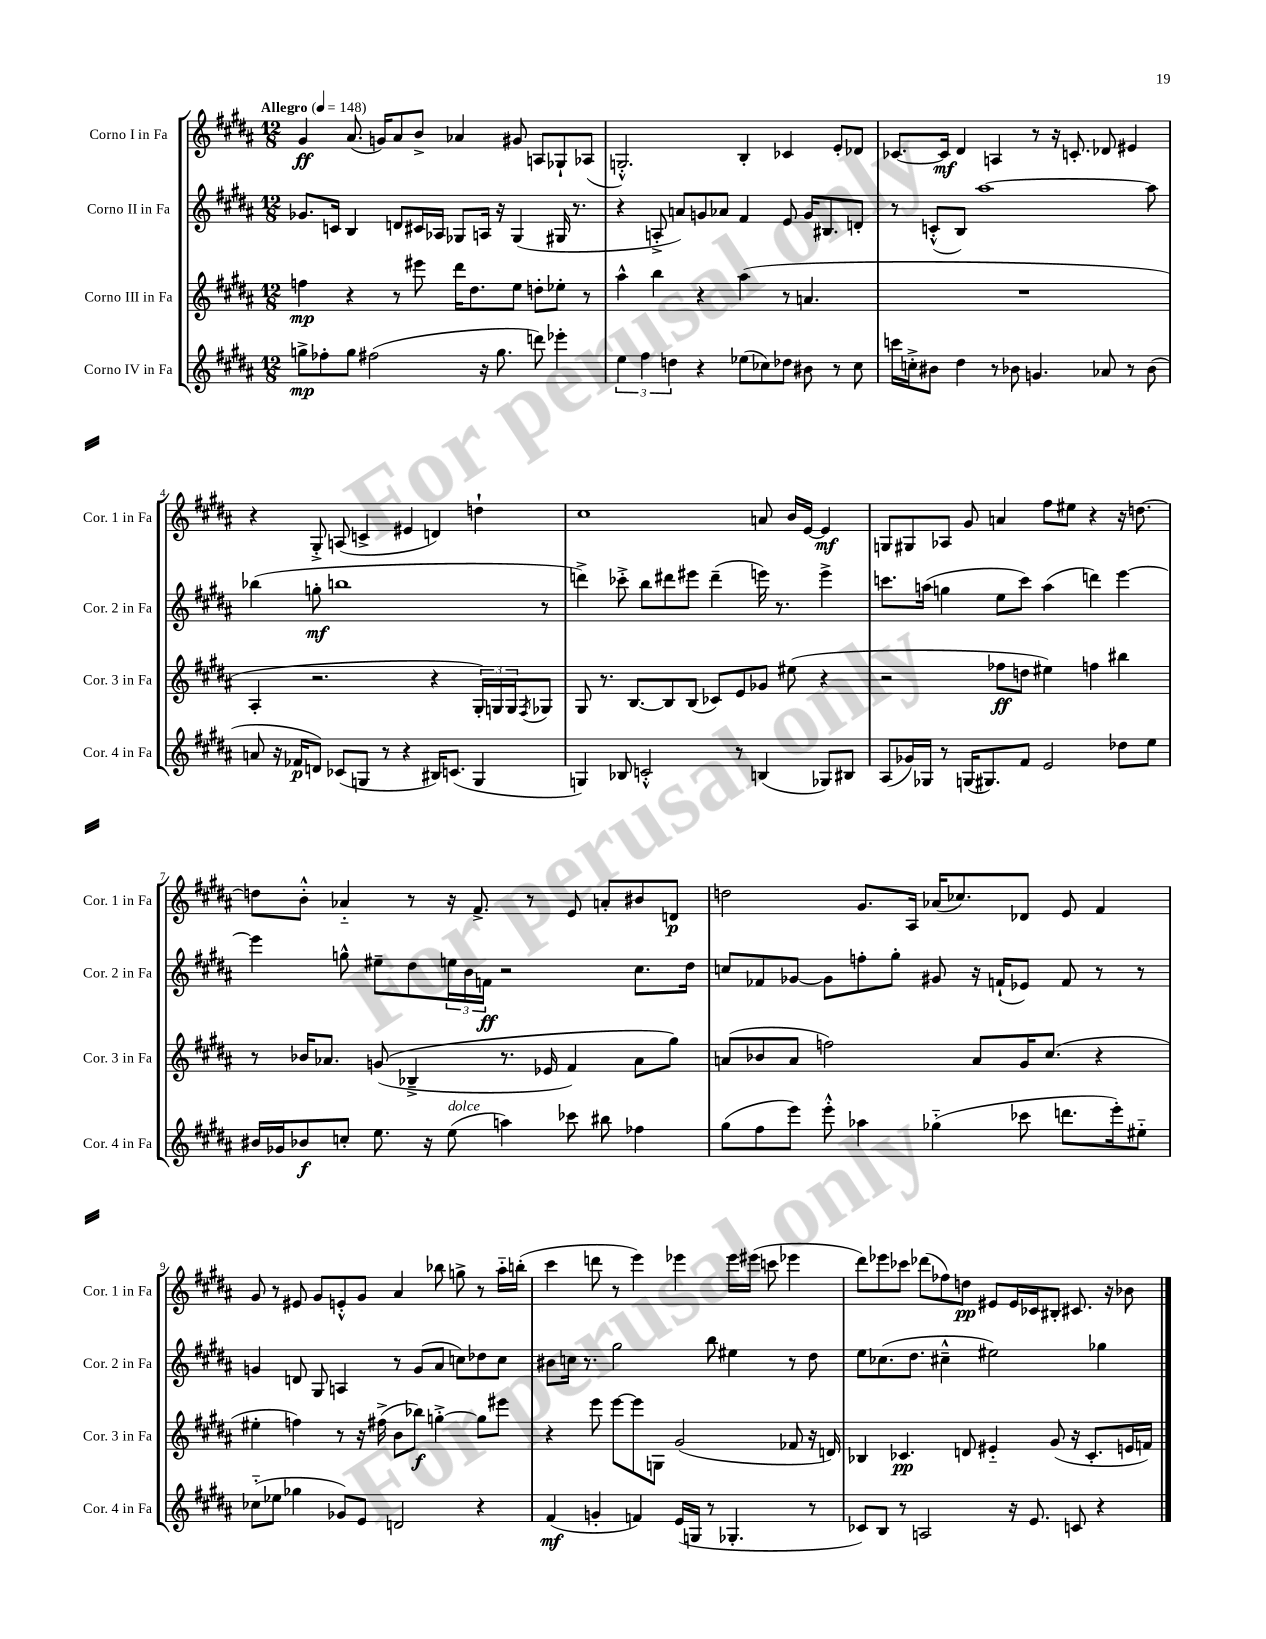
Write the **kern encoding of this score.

**kern	**kern	**kern	**kern
*staff4	*staff3	*staff2	*staff1
*clefG2	*clefG2	*clefG2	*clefG2
*k[f#c#g#d#a#]	*k[f#c#g#d#a#]	*k[f#c#g#d#a#]	*k[f#c#g#d#a#]
*M12/8	*M12/8	*M12/8	*M12/8
*MM148	*MM148	*MM148	*MM148
8gg^	4ff	8.g-	4g#
8ff-'	.	.	.
.	.	16c	.
8gg	4r	4B	(8.a#
(2ff#	.	.	.
.	.	.	16g)
.	8r	8d	8a#
.	8eee#	16c#	8b^
.	.	16A-	.
.	16ddd#	8G-	4a-
.	8.dd#	.	.
16r	.	16A	.
8.gg	.	16r	.
.	8ee	(4G-	8g#
8ddd)	8dd'	.	8A
4eee-'	8ee-'	16G#	8G-`
.	.	8.r	.
.	8r	.	(8A-
=	=	=	=
6ee	4aa#^^	4r	2.G'^^)
6ff#	.	.	.
.	4bb	8A'^	.
6dd	.	.	.
.	.	8a)	.
4r	4r	8g	.
.	.	8a-	.
(8ee-	(4aa#	4f#	4B'
8cc-)	.	.	.
8dd-	8r	8e	4c-
8b#	4.a	16g	.
.	.	8.B#	.
8r	.	.	8e'
8cc-	.	8d'	8d-
=	=	=	=
16ccc	1.r	8r	[8.c-
16cc'^	.	.	.
8b#	.	(8c'^^	.
.	.	.	16c-]
4dd#	.	8B)	4d#
.	.	[1aa#	.
8r	.	.	4A
8b-	.	.	.
4.g	.	.	8r
.	.	.	16r
.	.	.	8.c'
8a-	.	.	8d-
8r	.	.	4e#
(8b-	.	8aa#]	.
=	=	=	=
8a	4A#'	(4bb-	4r
16r	.	.	.
16f-	.	.	.
8d)	2.r	8gg'	8G#'^
(8c-	.	1bb	(8A
8G	.	.	4c^
8r	.	.	.
4r	.	.	4e#
16B#)	4r	.	4d)
(8.c	.	.	.
4G	24G#')	.	4dd`
.	24G	.	.
.	24G	.	.
.	8qF#	.	.
.	8G-	8r	.
=	=	=	=
4G)	8G#	4ddd^)	1cc#
.	8.r	.	.
8B-	.	8ccc-'^	.
.	[8.B	.	.
2c'^^	.	8bb	.
.	8B]	8ddd#	.
.	(8B	8eee#	.
.	8c-)	(4ddd#~	.
8r	8e	.	.
(4B	8g-	16eee)	8a
.	.	8.r	.
.	(8ee#	.	16b
.	.	.	[16e
8G-)	4r	4eee^	4e]
8B#	.	.	.
=	=	=	=
(8A#	2r	8.ccc	8G
16g-)	.	.	8G#
16G-	.	(16aa	.
8r	.	4gg	8A-
(16G	.	.	8g#
8.G#)	.	.	.
.	8ff-	8ee	4a
8f#	8dd	8ccc)	.
2e	4ee#)	(4aa	8ff#
.	.	.	8ee#
.	4ff	4ddd)	4r
8dd-	4bb#	[4eee	16r
.	.	.	[8.dd
8ee	.	.	.
=	=	=	=
16b#	8r	4eee]	8dd]
16g-	.	.	.
8b-	16b-	.	8b'^^
.	8.a-	.	.
8cc'	.	8gg^^	4a-'~
8.ee	&((8g	8ee#~	.
.	4B-~^	8dd#	8r
16r	.	.	.
(8ee	.	24ee	16r
.	.	24b	.
.	.	.	8.f#^
.	.	24f	.
4aa)	8.r	2r	.
.	.	.	8r
.	16e-	.	.
8ccc-	4f#)	.	8e
8bb#	.	.	8a'
4ff-	8a-	8.cc#	8b#
.	8gg#&)	.	8d
.	.	16dd#	.
=	=	=	=
(8gg#	(8a	8cc	2dd
8ff#	8b-	8f-	.
8eee)	8a	[8g-	.
8eee'^^	2ff)	8g-]	.
4aa-	.	8ff'	8.g#
.	.	8gg#'	.
.	.	.	16A#
(4gg-'~	.	8g#	(16a-
.	.	.	8.cc-)
.	8a	16r	.
.	.	(16f`	.
8ccc-	16g#	8e-)	8d-
.	(8.cc#	.	.
8.ddd	.	8f	8e
.	4r	8r	4f#
16eee')	.	.	.
8ee#'~	.	8r	.
=	=	=	=
(8cc-'~	4ee#'	4g	8g#
8ee-	.	.	8r
4gg-	4ff)	8d	8e#
.	.	8G#	8g#
8g-)	8r	4A	8e'^^
8e	16r	.	8g#
.	(16ff#^	.	.
2d	8b	8r	4a#
.	8bb-)	(8g	.
.	[4gg'^	8a#	8bb-
.	.	8cc)	8gg^
4r	8gg]	8dd-	8r
.	8eee#	8cc	16aa#'~
.	.	.	(16bb'
=	=	=	=
(4f#	4r	8b#	4ccc#
.	.	16cc	.
.	.	8.r	.
4g'	8eee	.	8ddd
.	[8eee	2gg#	8r
4f)	8eee]	.	4eee)
.	8G	.	.
(16e	(2g#	.	4eee-
16G	.	.	.
8r	.	8bb	.
4.G-'	.	4ee#	16eee-
.	.	.	(16eee#
.	.	.	8ccc
.	8f-	8r	4eee-
8r	16r	8dd#	.
.	16d)	.	.
=	=	=	=
8c-)	4B-	8ee	8ddd#)
8B	.	(8.cc-	8eee-
8r	4.c-	.	8ccc-
.	.	8.dd#	.
2A	.	.	(8ddd-
.	.	4cc#~^^	8ff-)
.	8d	.	8dd
.	4e#'~	2ee#)	8e#
16r	.	.	16e#
8.e	.	.	16c-
.	(8g#	.	8B#'
8c	16r	.	8.c#
.	8.c-'	.	.
4r	.	4gg-	.
.	.	.	16r
.	16e	.	8b-
.	16f)	.	.
==	==	==	==
*-	*-	*-	*-
